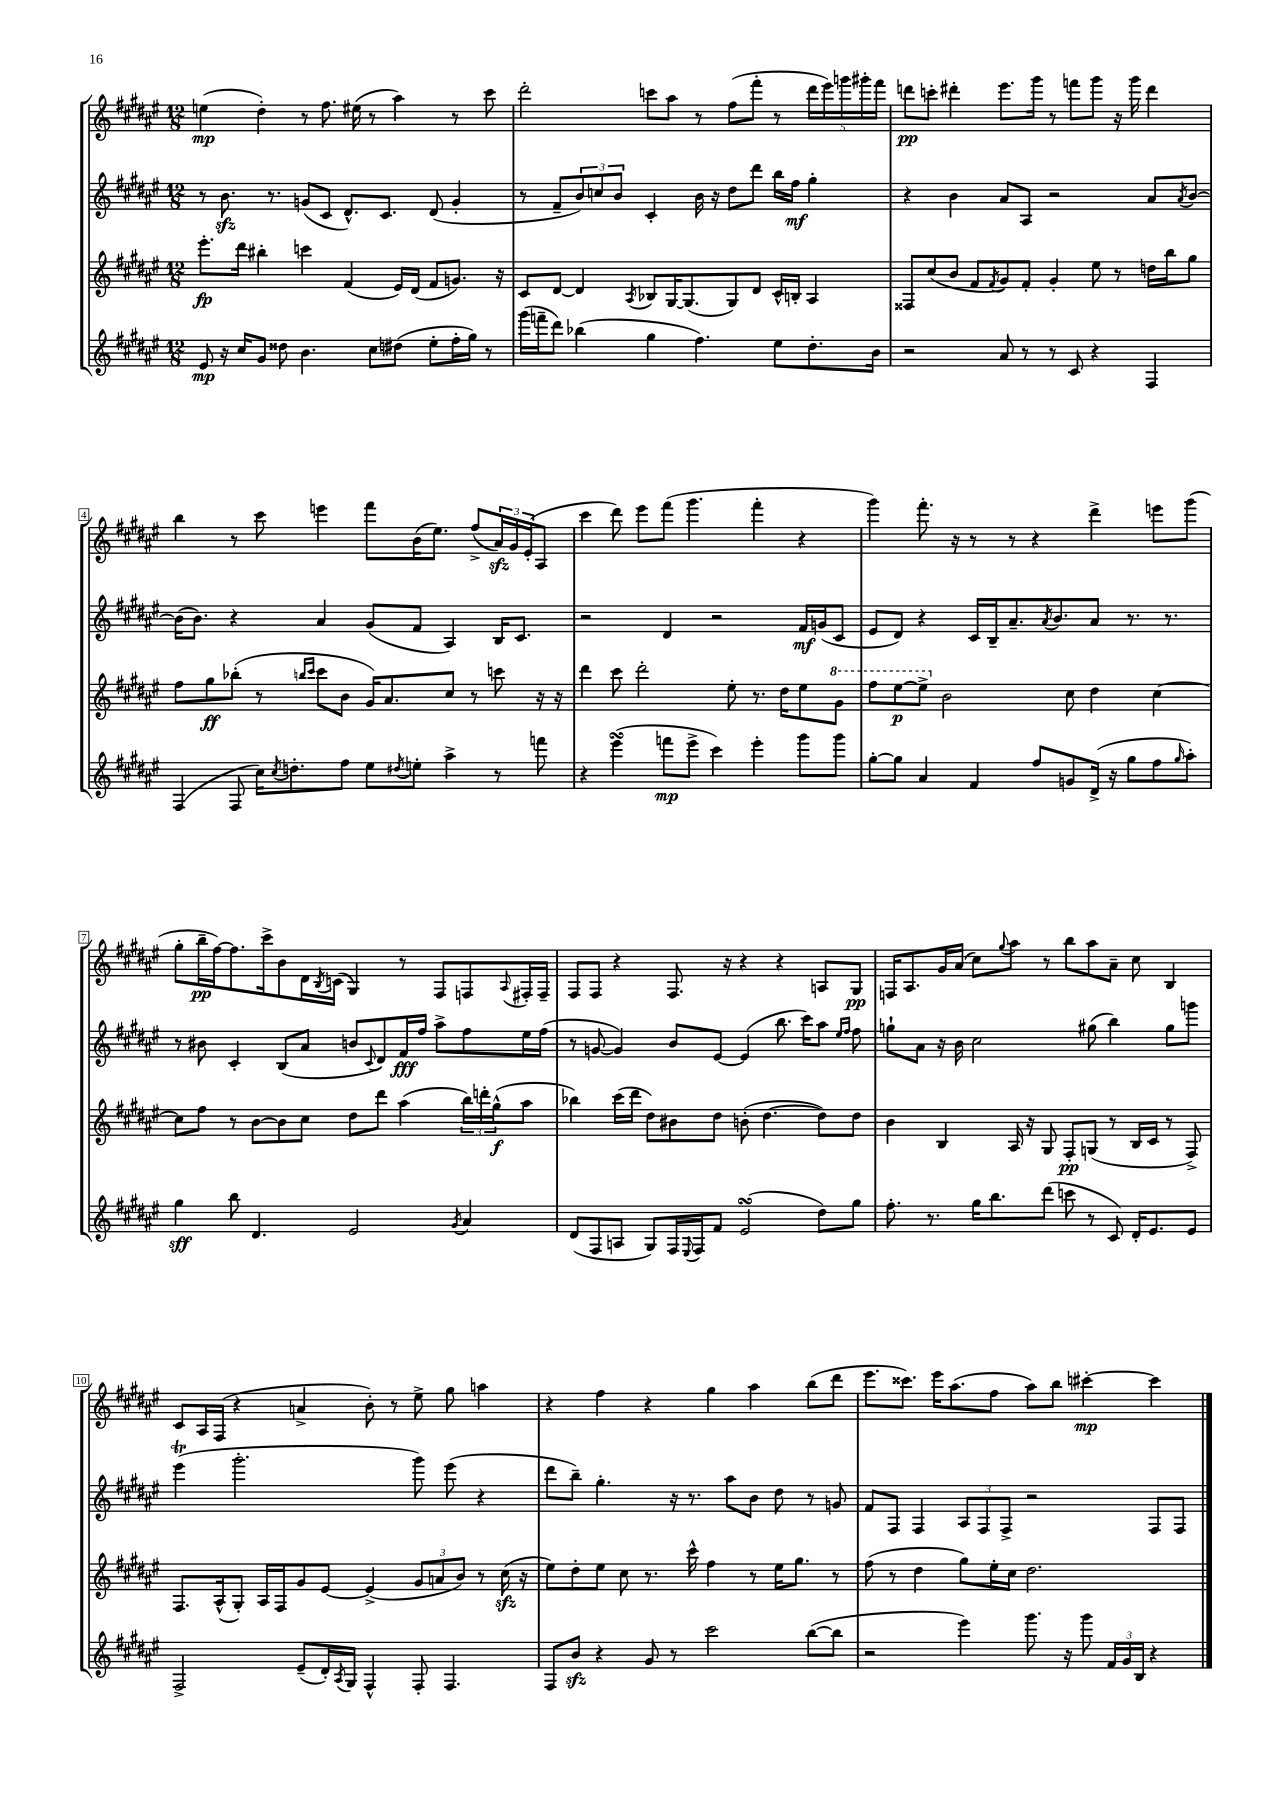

**kern	**kern	**kern	**kern
*staff4	*staff3	*staff2	*staff1
*clefG2	*clefG2	*clefG2	*clefG2
*k[f#c#g#d#a#e#]	*k[f#c#g#d#a#e#]	*k[f#c#g#d#a#e#]	*k[f#c#g#d#a#e#]
*M12/8	*M12/8	*M12/8	*M12/8
8e#/	8.eee#'\L	8r	(4ee\
16r	.	8.b\	.
16cc#/LK	16ddd#\Jk	.	.
8g#/J	4bb#'\	.	4dd#'\)
.	.	8.r	.
8dd##\	.	.	.
4.b\	4ccc\	(8g/L	8r
.	.	8c#/J	8.ff#\
.	(4f#/	8.d#^^/L)	.
.	.	.	(16ee#\
8cc#\L	.	.	8r
.	.	8.c#/J	.
(8dd#\J	16e#/LL)	.	4aa#\)
.	(16d#/JJ	.	.
8ee#'\L	8f#/L	(8d#/	.
16ff#'\L	8.g/J)	4g'/	8r
16gg#\JJ)	.	.	.
8r	.	.	8ccc#\
.	16r	.	.
=	=	=	=
(16ggg#\LL	8c#/L	8r	2ddd#'\
16fff~\J	.	.	.
8ddd#\J)	[8d#/J	8f#~/L	.
(4bb-\	4d#/]	12b/)	.
.	.	12cc/	.
.	.	12b/J	.
.	8qA#/	.	.
4gg#\	8B-/L	4c#'/	8ccc\L
.	[16G#/K	.	8aa#\J
.	(8.G#/]	.	.
4.ff#\)	.	16b\	8r
.	.	16r	.
.	8G#/)	8dd#\L	(8ff#\L
.	8d#/J	8ddd#\J	8fff#'\J
8ee#\L	16c#^^/LL	16bb\LL	8r
.	16B'/JJ	16ff#\JJ	.
8.dd#'\	4A#/	4gg#'\	20ddd#\LL
.	.	.	20eee#\)
.	.	.	20ggg\
.	.	.	20ggg#'\
16b\Jk	.	.	.
.	.	.	20fff#\JJ
=	=	=	=
2r	8F##/L	4r	8ddd\L
.	(8cc#/	.	8ccc'\J
.	8b/J	4b\	4ddd#'\
.	8f#/L	.	.
.	8qf#/	.	.
8a#/	8g#/)	8a#/L	8.eee#\L
8r	8f#'/J	8A#/J	.
.	.	.	16ggg#\Jk
8r	4g#'/	2r	8r
8c#/	.	.	8fff\L
4r	8ee#\	.	8ggg#\J
.	8r	.	16r
.	.	.	16ggg#\
4F#/	16dd\LL	8a#/L	4ddd#\
.	16bb\J	.	.
.	.	8qa#/	.
.	8gg#\J	[8b/J	.
=	=	=	=
(4F#/	8ff#\L	(16b\]LK	4bb\
.	.	8.b\J)	.
.	8gg#\	.	.
8F#/	(8bb-'\J	4r	8r
16cc#\LK)	8r	.	8ccc#\
8qcc#/	.	.	.
8.dd'\	.	.	.
.	16qqbb/LL	.	.
.	16qqccc#/JJ	.	.
.	8ccc#\L	4a#/	4eee\
8ff#\J	8b\J	.	.
8ee#\L	16g#/LK)	(8g#/L	8fff#\L
.	8.a#/	.	.
8qdd#/	.	.	.
8ee'\J	.	8f#/J	(16b\K
.	.	.	8.ee#\J)
4aa#^\	8cc#/J	4A#/)	.
.	8r	.	(8ff#^/L
8r	8ccc\	16B/LK	24a#/L)
.	.	.	24g#/
.	.	8.c#/J	.
.	.	.	(24e#'/J
8fff\	16r	.	8A#/J
.	16r	.	.
=	=	=	=
4r	4ddd#\	2r	4ccc#\
(4eee#\	8ccc#\	.	8ddd#\)
.	2ddd#'\	.	8eee#\L
8fff\L	.	4d#/	(8fff#\J
8eee#^\J	.	.	4.ggg#\
4ccc#\)	.	2r	.
.	8ee#'\	.	.
4eee#'\	8.r	.	4fff#'\
.	16dd#\LK	.	.
8ggg#\L	8ee#\	16f#/LL	4r
.	.	(16g/J	.
8ggg#\J	8gg#\J	8c#/J	.
=	=	=	=
[8gg#'\L	8fff#\L	8e#/L	4ggg#\)
8gg#\]J	[8eee#\	8d#/J)	.
4a#/	8eee#^\]J	4r	8.fff#'\
.	2b\	.	.
.	.	.	16r
4f#/	.	16c#/LL	8r
.	.	16B~/J	.
.	.	8.a#~/	8r
8ff#/L	.	.	4r
.	.	8qa#/	.
.	.	8.b/	.
8g/	8cc#\	.	.
(16d#^/Jk	4dd#\	8a#/J	4ddd#^\
16r	.	.	.
8gg#\L	.	8.r	.
8ff#\	[4cc#\	.	8eee\L
.	.	8.r	.
16qqgg#/	.	.	.
8aa#'\J)	.	.	(8ggg#\J
=	=	=	=
4gg#\	8cc#\]L	8r	8gg#'\L
.	8ff#\J	8b#\	16bb~\L
.	.	.	[16ff#\J)
8bb\	8r	4c#'/	8.ff#\]
4.d#/	[8b\L	.	.
.	.	.	16ccc#^\k
.	8b\]	(8B/L	8b\
.	8cc#\J	8a#/J	16d#\L
.	.	.	8qB/
.	.	.	(16c\JJ
2e#/	8dd#\L	8b/L	4G#/)
.	.	8qqc#/	.
.	8ddd#\J	8d#/)	.
.	(4aa#\	16f#/L	8r
.	.	16ff#/JJ	.
.	.	8aa#^\L	8F#/L
8qg#/	.	.	.
4a#/	24bb\LL)	8ff#\	8F/
.	24ddd'\	.	.
.	(24gg#^^\J	.	.
.	.	.	8qqA#/
.	8aa#\J	16ee#\L	16F#'/L
.	.	(16ff#\JJ	16F#~/JJ
=	=	=	=
(8d#/L	4bb-\)	8r	8F#/L
8F#/	.	[8g/	8F#/J
8A/J	(16ccc#\LL	4g/])	4r
.	16ddd#\JJ	.	.
8G#/L)	8dd#\L)	.	.
16F#/L	8b#\	8b/L	8.F#/
8qqE#/	.	.	.
16F#/J	.	.	.
8f#/J	8dd#\J	[8e#/J	.
.	.	.	16r
(2e#/	(8b'\	(4e#/]	4r
.	[4.dd#\	.	.
.	.	8.bb\	4r
.	.	16ccc#\LK)	.
8dd#\L)	8dd#\]L)	8aa#\J	8A/L
.	.	16qqee#/LL	.
.	.	16qqff#/JJ	.
8gg#\J	8dd#\J	8ff#\	8G#/J
=	=	=	=
8.ff#'\	4b\	8gg`\L	16F/LK
.	.	.	8.A#/
.	.	8a#\J	.
8.r	.	.	.
.	4B/	16r	16g#/L
.	.	16b\	(16a#/JJ
16gg#\LK	.	2cc#\	8cc#\L)
8.bb\	.	.	.
.	.	.	8qqgg#/
.	16A#/	.	8aa#\J
.	16r	.	.
(8ddd#\J	8G#/	.	8r
8ccc\	8F#'/L	.	8bb\L
8r	(8G/J	(8gg#\	8aa#\
8c#/)	8r	4bb\)	8a#~\J
16d#'/LK	16B/LL	.	8cc#\
8.e#/	16c#/JJ	.	.
.	8r	8gg#\L	4B/
8e#/J	8F#^/)	8ggg\J	.
=	=	=	=
2F#^/	8.F#/L	(4eee#\	8c#/L
.	.	.	16A#/L
.	(16A#^^/k	.	(16F#/JJ
.	8G#'/J)	2.ggg#'\	4r
.	16A#/LL	.	.
.	16F#/J	.	.
(8e#~/L	8g#/	.	4a^/
16d#'/L)	[8e#/J	.	.
8qA#/	.	.	.
16G#/JJ	.	.	.
4F#^^/	(4e#^/]	.	8b'\)
.	.	.	8r
8F#'/	12g#/L	8ggg#\)	8ee#^\
.	12a/	.	.
4.F#/	.	(8eee#\	8gg#\
.	12b/J)	.	.
.	8r	4r	4aa\
.	(16cc#\	.	.
.	16r	.	.
=	=	=	=
8F#/L	8ee#\L)	8ddd#\L	4r
8b/J	8dd#'\	8bb~\J)	.
4r	8ee#\J	4.gg#'\	4ff#\
.	8cc#\	.	.
8g#/	8.r	.	4r
8r	.	16r	.
.	16ccc#^^\	8.r	.
2ccc#\	4ff#\	.	4gg#\
.	.	8aa#\L	.
.	8r	8b\J	4aa#\
.	16ee#\LK	8dd#\	.
.	8.gg#\J	.	.
([8bb\L	.	8r	(8bb\L
8bb\]J	8r	8g/	8ddd#\J
=	=	=	=
2r	(8ff#\	8f#/L	8.eee#\L
.	8r	8F#/J	.
.	.	.	8.ccc##\J)
.	4dd#\	4F#/	.
.	.	.	16eee#\LK
.	.	.	(8.aa#\
4eee#\)	8gg#\L)	12A#/L	.
.	.	12F#/	.
.	16ee#'\L	.	8ff#\J
.	.	12F#^/J	.
.	16cc#\JJ	.	.
8.ggg#\	2.dd#\	2r	8aa#\L)
.	.	.	8bb\J
16r	.	.	.
8ggg#\	.	.	[4ccc#'\
24f#/LL	.	.	.
24g#/	.	.	.
24B/JJ	.	.	.
4r	.	8F#/L	4ccc#\]
.	.	8F#/J	.
==	==	==	==
*-	*-	*-	*-
